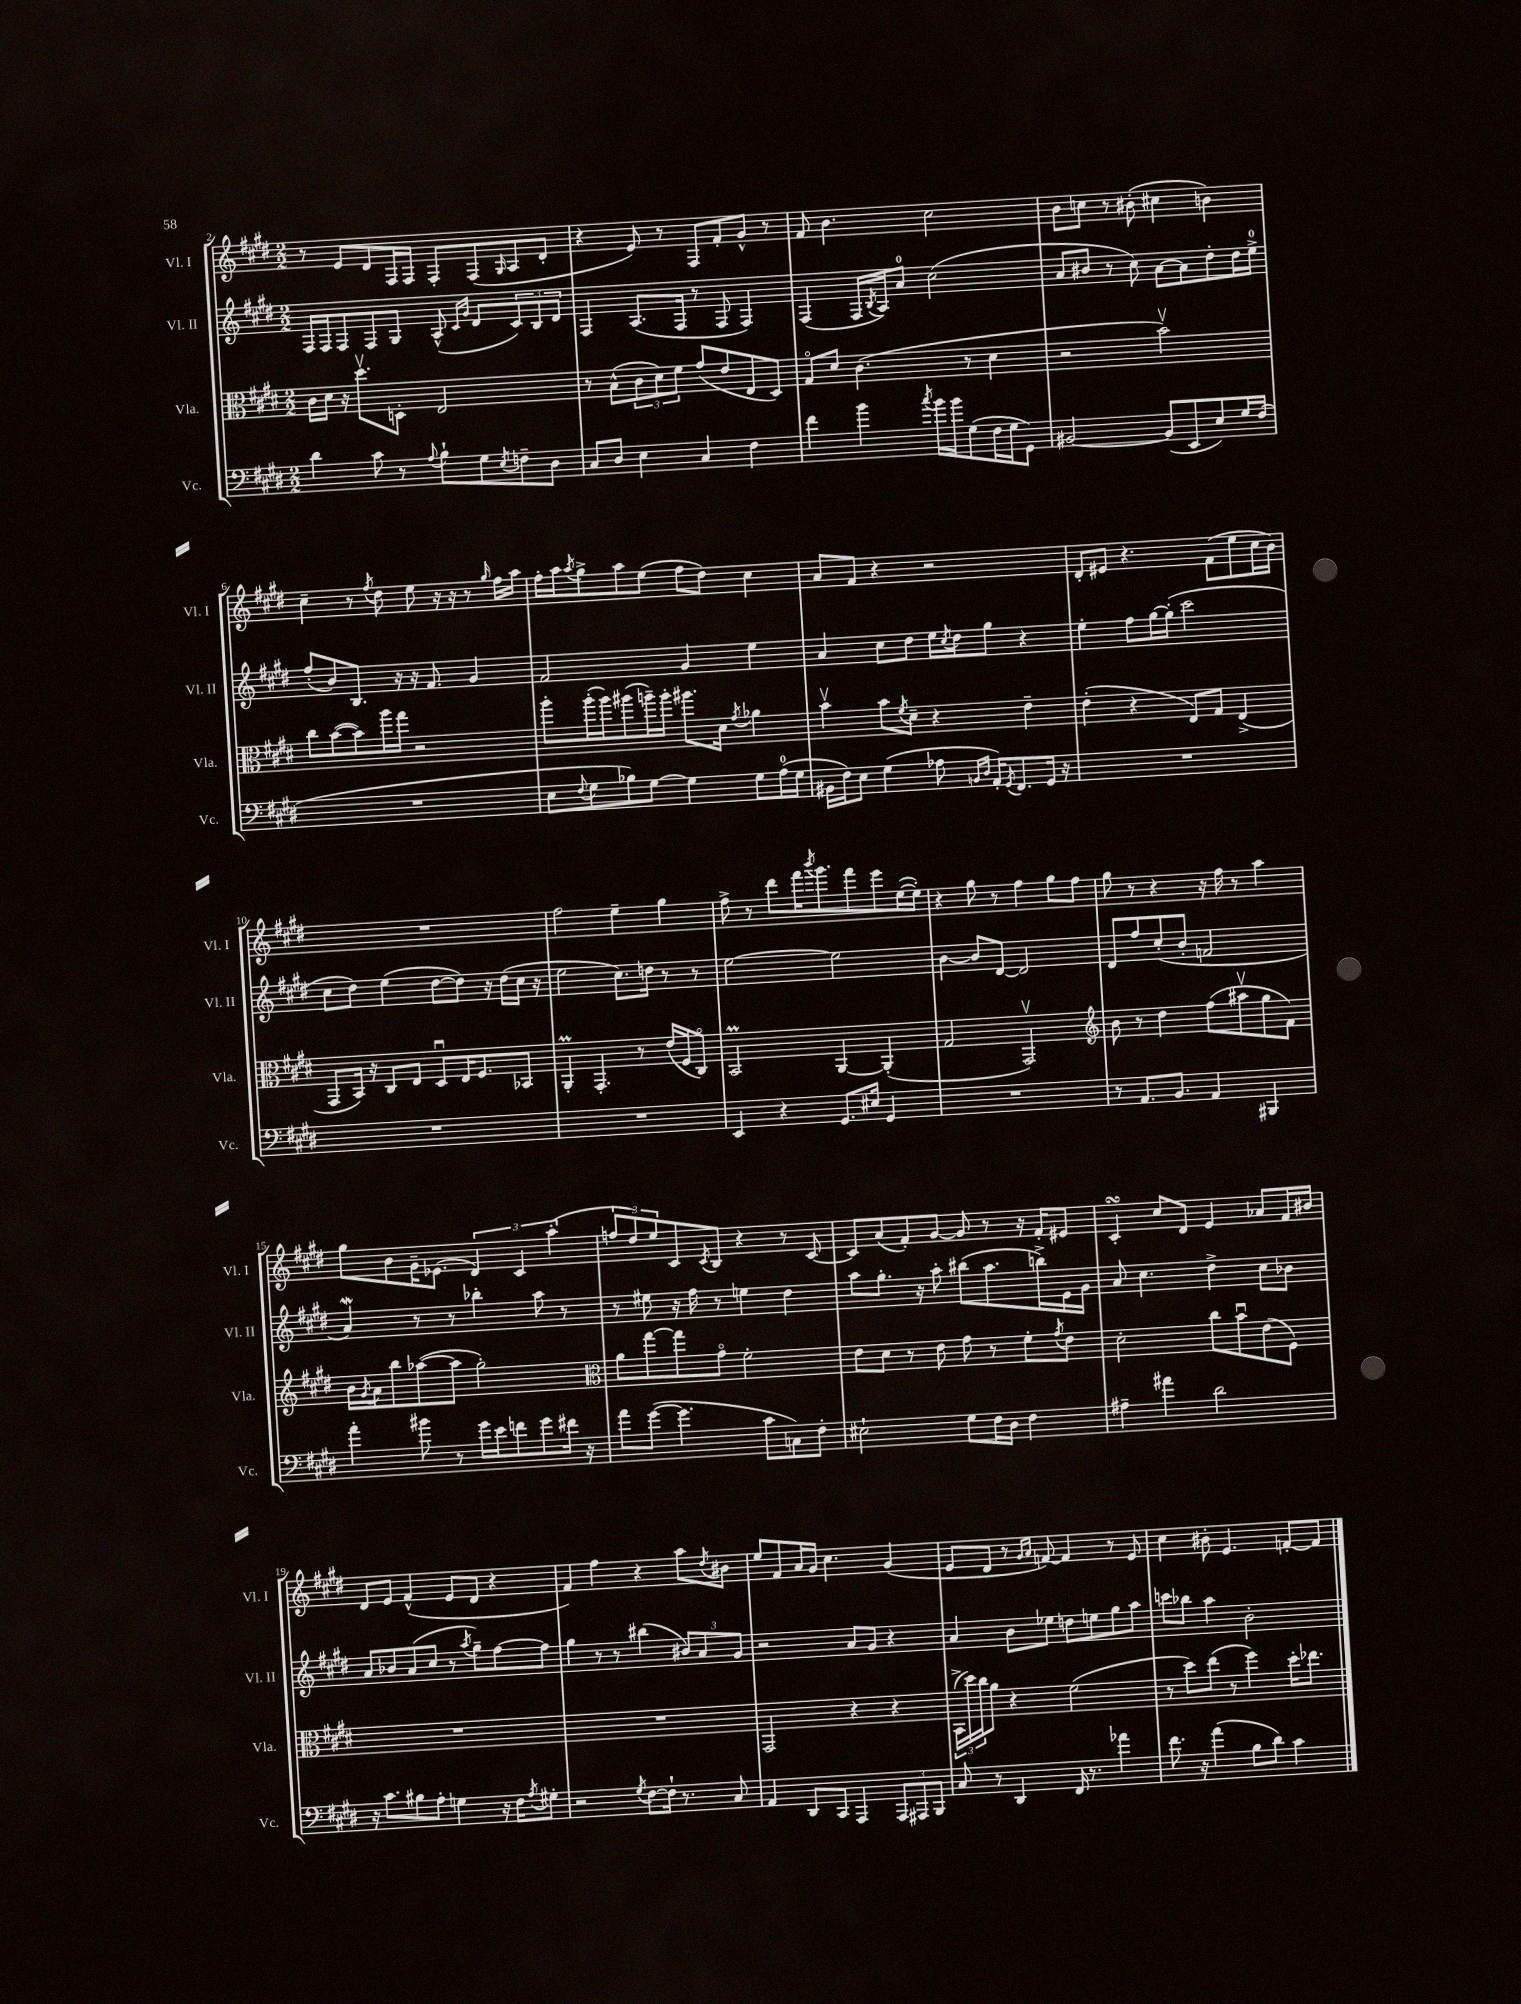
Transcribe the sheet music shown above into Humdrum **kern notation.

**kern	**kern	**kern	**kern
*staff4	*staff3	*staff2	*staff1
*clefF4	*clefC3	*clefG2	*clefG2
*k[f#c#g#d#]	*k[f#c#g#d#]	*k[f#c#g#d#]	*k[f#c#g#d#]
*M2/2	*M2/2	*M2/2	*M2/2
4d#\	16c#\LL	16F#/LL	8r
.	16d#\JJ	16F#/J	.
.	16r	8F#/	8e/L
.	8.dd#v\L	.	.
8c#\	.	8F#/	8d#/
8r	8D'\J	8G#/J	16F#/L
.	.	.	16F#/JJ
8qqA/	.	.	.
8B`\L	2E/	(8A^^/	8F#'/L
.	.	16qqc#/LL	.
.	.	16qqg#/JJ	.
8G#\	.	8d#/L	(8F#/
8qE/	.	.	16qqG#/
8F~\	.	12c#/)	8A/
.	.	12B/	.
8D#\J	.	.	8d#'/J
.	.	12d#/J	.
=	=	=	=
8C#/L	8r	4F#/	4r
8D#/J	(8B^^\L	.	.
4E\	12c#\	(8.A/L	8e/)
.	12d#\)	.	.
.	.	.	8r
.	12f#\J	.	.
.	.	16F#/Jk	.
4C#/	(8g#/L	8r	8F#/L
.	8e/	8F#/	8f#'/
4F#\	8E/	4F#/)	8g#^^/J
.	8D#/J)	.	8r
=	=	=	=
4f#\	8G#o/L	(4F#/	8f#/
.	8d#/J	.	4.b\
4b\	(4.c#\	16F#/LL	.
.	.	8qB/	.
.	.	16A/J)	.
.	.	8a/J	.
8qcc#/	.	.	.
16b\LL	.	(2cc#\	2cc#\
16b\J	.	.	.
(8G#\	8r	.	.
16F#\L	4d#\	.	.
16G#\J	.	.	.
8GG#\J)	.	.	.
=	=	=	=
[2BB#/	2r	8a/L	8b\L
.	.	8b#/J	8cc\J
.	.	8r	8r
.	.	8cc#\)	(8b#'\
(8BB#/]L	2bv\)	[8a\L	4cc#\
8EE/	.	8a\]	.
8E/)	.	8dd#'\	4b\)
16G#/L	.	16dd#\L	.
(16F#/JJ	.	16ee^\JJ	.
=	=	=	=
1r	8cc#\L	(8ff#'/L	4cc#~\
.	([8b\	8b/)	.
.	8b\])	8.B/J	8r
.	.	.	8qff#/
.	16aa\L	.	8dd#\
.	16gg#\JJ	16r	.
.	2r	16r	8ee\
.	.	8.f#/	.
.	.	.	16r
.	.	.	16r
.	.	4g#/	8r
.	.	.	16qqgg#/
.	.	.	16ff#\LL
.	.	.	16aa\JJ
=	=	=	=
8E\L	8aa'\L	2f#/	16ff#'\LL
.	.	.	16aa\J
8qqF#/	.	.	8qaa/
8G#\	(16aa'\L	.	8gg#^\
.	16aa\J)	.	.
8B-\)	(8aa#\	.	8aa\
[8G#\J	16aa~\L)	.	(8ee\J
.	16aa'\JJ	.	.
4G#\]	8.aa#\L	4g#/	8ff#\L
.	.	.	8dd#\J)
.	16d#\Jk	.	.
.	8qg#/	.	.
8G#\L	4a-\	4ee\	4cc#\
(16A\L	.	.	.
16G#\JJ	.	.	.
=	=	=	=
16BB#\LL	4bv\	4a/	8a/L
16F#\J)	.	.	.
8E\J	.	.	8f#/J
(4G#\	8b\L	8cc#\L	4r
.	8qf#/	.	.
.	8d#~\J	8dd#\J	.
8A-\	4r	16ee\LL	2r
.	.	8qcc#/	.
.	.	16dd#\J	.
16qqBB/LL	.	.	.
16qqD#/JJ	.	.	.
16AA'/LK)	.	8gg#\J	.
8qGG#/	.	.	.
8.FF#/	.	.	.
.	4e~\	4r	.
16GG#/Jk	.	.	.
16r	.	.	.
=	=	=	=
1r	(4e'\	4ee'\	8d#'/L
.	.	.	8e#/J
.	4r	8ff#\L	4.r
.	.	[16gg#\L	.
.	.	(16gg#'\]JJ	.
.	8E/L)	2ccc#\	.
.	8G#/J	.	(8f#\L
.	(4E^/	.	8ee\
.	.	.	16cc#\L
.	.	.	16b\JJ)
=	=	=	=
1r	8GG#/L	8cc#\L	1r
.	16BB/Jk)	8dd#\J)	.
.	16r	.	.
.	8C#/L	(4ee\	.
.	8E/J	.	.
.	8D#u/L	[8dd#\L	.
.	16E/K	8dd#\]J)	.
.	8.F#/	.	.
.	.	16r	.
.	.	(16dd#\LL	.
.	8BB-/J	16cc#\JJ	.
.	.	16r	.
=	=	=	=
1r	4AA'/	2ee\	2ff#\
.	4.GG#'/	.	.
.	.	8.cc#\L)	4ee~\
.	8r	.	.
.	.	16dd\Jk	.
.	(16e/LL	8r	4gg#\
.	16F#/J	.	.
.	8C#o/J)	8r	.
=	=	=	=
4EE/	2BB/	[2ee\	8ff#^\
.	.	.	8r
4r	.	.	8ddd#\L
.	.	.	16fff#\K
.	.	.	8qbbb/
.	.	.	8.ggg#\
8.GG#/L	[4AA/	2ee\]	.
.	.	.	8fff#\
16E#/Jk	.	.	.
4GG#/	(4AA'/]	.	8eee\
.	.	.	([16ee\L
.	.	.	16ee'\]JJ)
=	=	=	=
1r	2G#/	[4b\	4r
.	.	8b/]L	8gg#\
.	.	[8d#/J	8r
.	2GG#v/)	2d#/]	4ff#\
.	.	.	8gg#\L
.	.	.	8ff#\J
=	=	=	=
*	*clefG2	*	*
8r	8b\	8d#/L	8gg#\
8.AA/L	8r	8ff#/	8r
.	4dd#\	(8cc#'/	4r
8.BB/J	.	.	.
.	.	8b'/J	.
4AA/	(8ff#\L	2f/	16r
.	.	.	16ff#\
.	8aa#v\	.	8r
4BBB#/	8gg#\	.	4aa\
.	8f#\J)	.	.
=	=	=	=
4a'\	16b\LL	4a/)	8gg#\L
.	8qg#/	.	.
.	16a\J	.	.
.	8bb\	.	8b\
8b#\	([8aa-\	8r	16g#~\K
.	.	.	(8.e-\J
8r	8aa-\]J	8r	.
16g#\LL	2gg#'\)	4bb-'\	6d#/)
16e\J	.	.	.
8f\	.	.	.
.	.	.	6c#/
8g#\	.	8aa\	.
.	.	.	(6aa'\
16f#\Jk	.	8r	.
16r	.	.	.
=	=	=	=
*	*clefC3	*	*
8a\L	8a\L	8r	12ff/L
.	.	.	12dd#/)
([8g#\J	[8gg#\	8ee#\	.
.	.	.	12ee/
4.g#\]	8gg#\]	16r	8c#/
.	.	16ff#\	.
.	.	.	8qc#/
.	8g#o\J	8r	8B/J
.	2f#'\	4ee\	4r
8c#\L	.	.	.
8C\)	.	4dd#\	8r
8F#'\J	.	.	[8c#/
=	=	=	=
2E#`\	8e\L	8aa\L	8c#/]L
.	8d#\J	8.gg#'\J	(8a/
.	8r	.	8f#'/)
.	.	16r	.
.	8e\	8aa'\	[8g#/J
8G#\L	8g#\	(8bb#\L	8g#/]
16F#\L	8r	8.aa\	8r
16D#\JJ	.	.	.
4F#\	8f#'\L	.	16r
.	.	16bb^\L)	16f#'/LK
.	8qg#/	.	.
.	8e\J	16e\	8e#/J
.	.	16g#\JJ	.
=	=	=	=
4A#~\	2d#'\	8a/	4c#'/
.	.	4.cc#\	.
4a#\	.	.	8cc#/L
.	.	.	8d#/J
2d#\	8cc#\L	4dd#^\	4e/
.	8bu\	.	.
.	(8e\	8cc#\L	8a-/L
.	8F#\J)	8b-\J	16f#/L
.	.	.	16b#/JJ
=	=	=	=
16r	1r	8a/L	8d#/L
8.c#\L	.	.	.
.	.	8b-/	8e/J
8B#\	.	(8a/	(4f#^^/
8A'\J	.	8cc#/J	.
4G\	.	8r	8e/L
.	.	8qaa/	.
.	.	8gg#~\L)	8d#/J
16r	.	[8ff#\	4r
16F#\LK	.	.	.
8qA/	.	.	.
8G#'\J	.	8ff#\]J	.
=	=	=	=
2r	1r	4gg#\	4f#/)
.	.	8r	4ff#\
.	.	8r	.
8qG#/	.	.	.
[8F#\L	.	(4bb#\	4r
16F#`\]Jk	.	.	.
8.r	.	.	.
.	.	12b#/L)	8aa\L
.	.	12a/	.
.	.	.	8qdd#/
8C#/	.	.	8b#\J
.	.	12g#/J	.
=	=	=	=
4AA/	2GG#/	2r	8ee/L
.	.	.	8f#/
8DD#/L	.	.	16a/L
.	.	.	16g#/JJ
8CC#/J	.	.	4.cc#\
4AAA/	4r	8a/L	.
.	.	8g#/J	.
12AAA/L	4r	4r	(4g#/
12AAA#/	.	.	.
12BBB/J	.	.	.
=	=	=	=
8C#/	(24BB^\LL	4a/	8e/L
.	24dd#\)	.	.
.	24cc#\J	.	.
8r	8a\J	.	8d#/J
4DD#/	4r	8b\L	8r
.	.	.	16qqg#/LL
.	.	.	16qqa/JJ
.	.	8ee-\J	[8f/)
16FF#/	(2f#\	8dd\L	4f/]
8.r	.	.	.
.	.	8ee\	.
4a-\	.	8gg#\	8r
.	.	8aa\J	8e/
=	=	=	=
8.f#\	8r	8ccc\L	4cc#\
.	8dd#\L)	8bb-\J	.
16r	.	.	.
(4a\	(8ee\J	4aa\	8b#'\
.	8r	.	4.e/
8B\L	4ff#\)	2b'\	.
8d#\J)	.	.	.
4c#\	16dd#'\LK	.	[8f'/L
.	8.ee-\J	.	.
.	.	.	8f/]J
==	==	==	==
*-	*-	*-	*-
